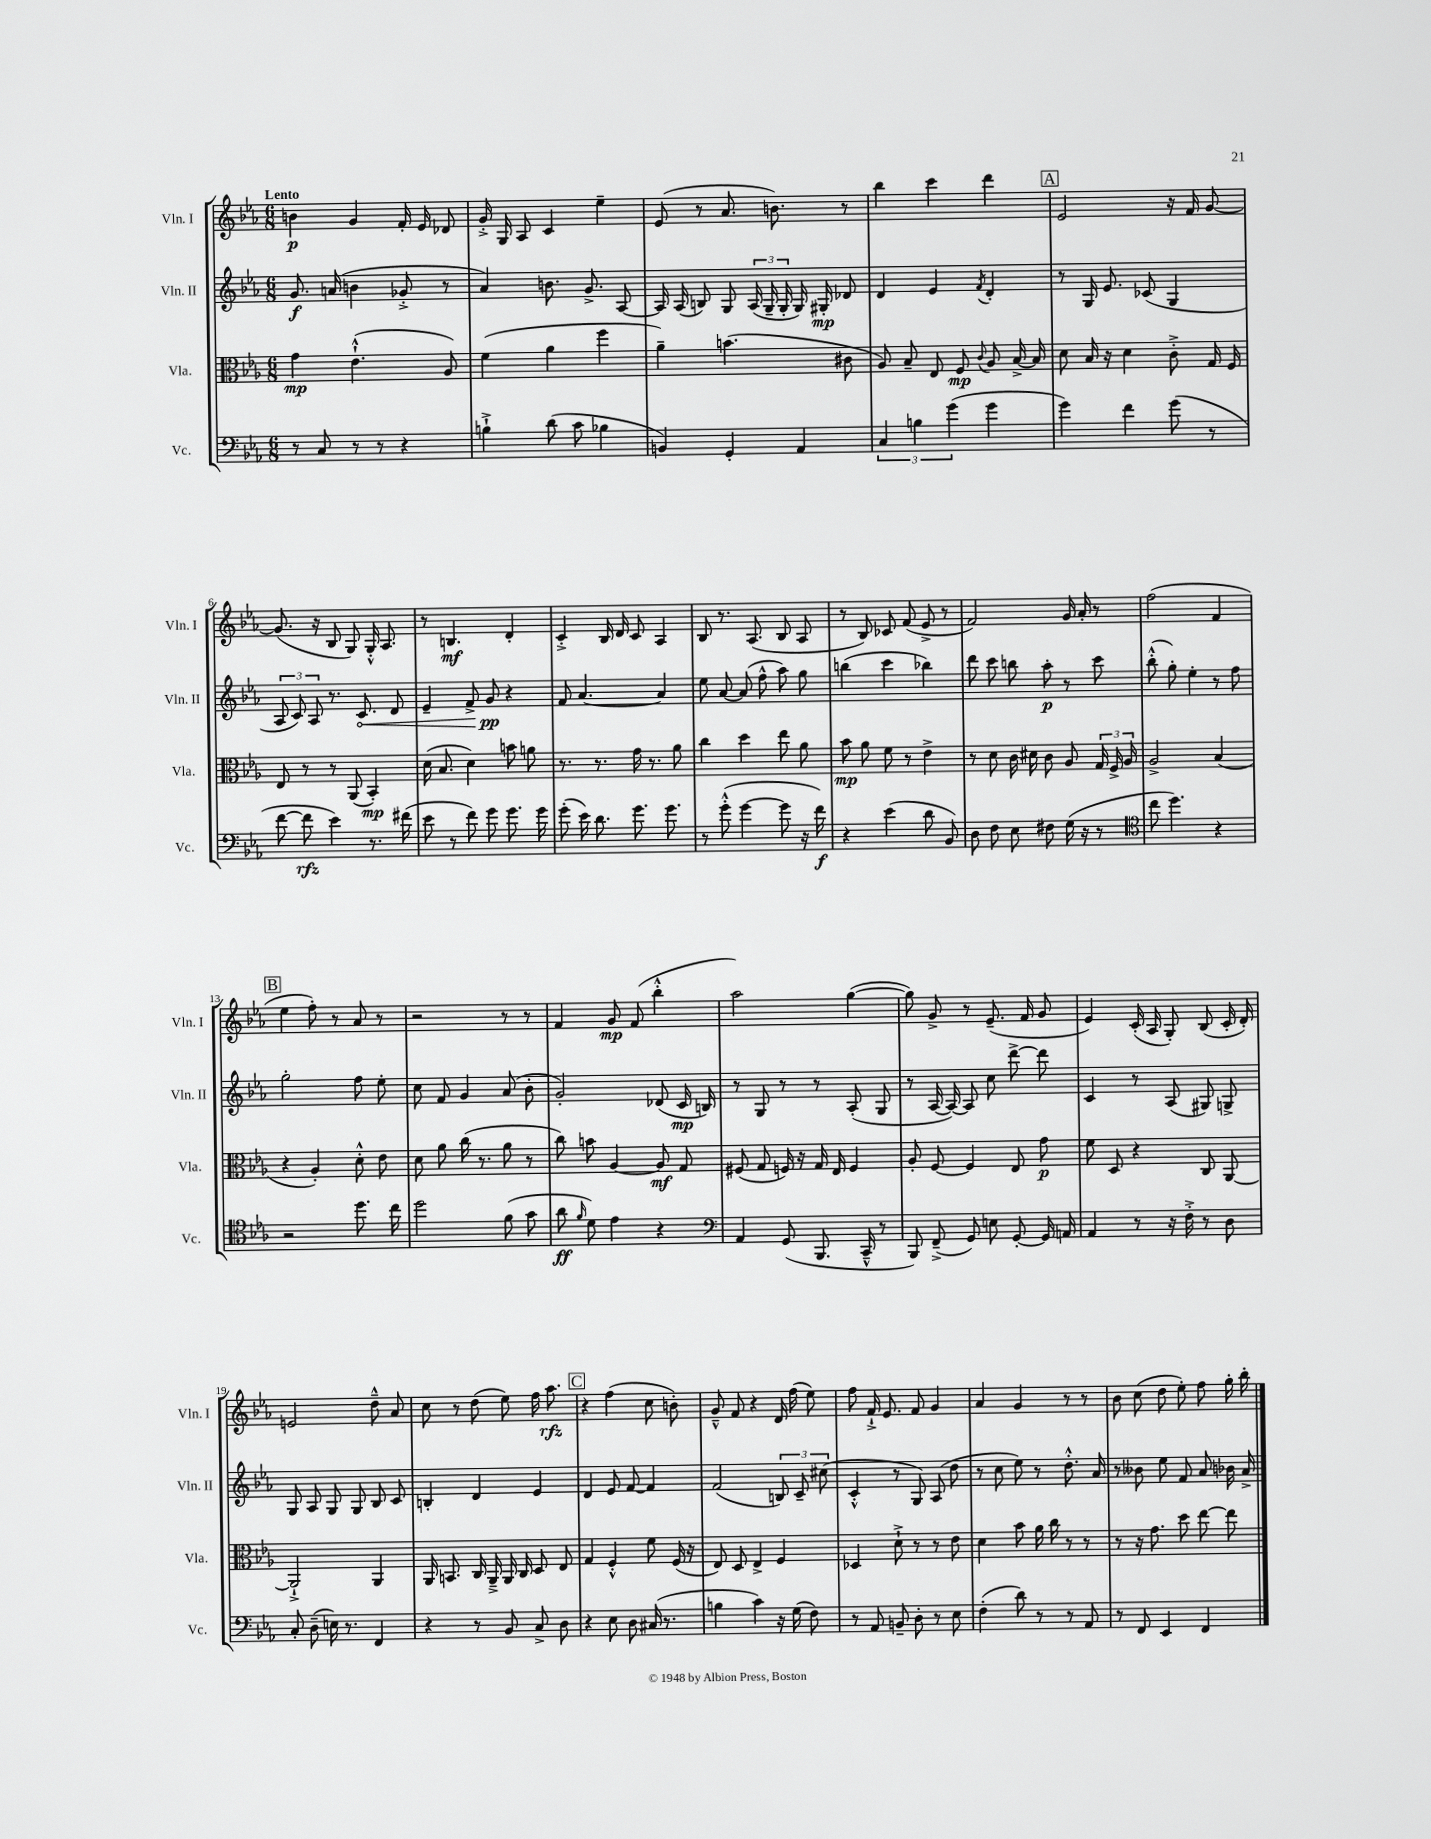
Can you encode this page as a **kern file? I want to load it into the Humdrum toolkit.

**kern	**kern	**kern	**kern
*staff4	*staff3	*staff2	*staff1
*clefF4	*clefC3	*clefG2	*clefG2
*k[b-e-a-]	*k[b-e-a-]	*k[b-e-a-]	*k[b-e-a-]
*M6/8	*M6/8	*M6/8	*M6/8
8r	4g\	8.g/	4b\
8C/	.	.	.
.	.	(16a/	.
8r	(4.e-`^^\	4b\	4g/
8r	.	.	.
4r	.	8g-'^/	16f'/
.	.	.	16e-/
.	8A-/)	8r	8d-/
=	=	=	=
4B`^\	(4f\	4a-/)	16g'^/
.	.	.	16G/
.	.	.	8A-/
(8d\	4a-\	8.b\	4c/
8c\	.	.	.
.	.	8.g^/	.
4B-\	4ff\	.	4ee-~\
.	.	[8A-/	.
=	=	=	=
4BB/)	4a-~\)	16A-/]	(8e-/
.	.	(16A-/	.
.	.	8B/)	8r
4GG'/	(4.b\	8G/	8.a-/
.	.	(24A-/	.
.	.	24G~/	.
.	.	.	8.b\)
.	.	24G'/	.
4AA-/	.	16G/)	.
.	.	16G#'/	.
.	8c#\	8d-/	8r
=	=	=	=
6C/	8A-/)	4d/	4bb-\
.	8B-~/	.	.
6B\	.	.	.
.	8E-/	4e-/	4ccc\
(6g\	.	.	.
.	8F/	.	.
.	8qqc/	8qf/	.
4g\	8A-/	4d'/	4ddd\
.	[16B-^/	.	.
.	16B-/]	.	.
=	=	=	=
4g\)	8d\	8r	2e-/
.	16B-/	16G/	.
.	16r	8.e-/	.
4f\	4d\	.	.
.	.	(8c-/	.
(8g\	8c'^\	4G/	16r
.	.	.	16f/
8r	16G/	.	[8g/
.	16F/	.	.
=	=	=	=
[8f\	8E-/	12A-/	(8.g/]
.	.	12c/)	.
8f\]	8r	.	.
.	.	12A-/	.
.	.	.	16r
4e-\)	8r	8.r	8B-/
.	(8AA-/	.	8G/)
.	.	8.c/	.
8.r	4BB-'/)	.	16G'^^/
.	.	.	8.A-/
.	.	8d/	.
(16f#\	.	.	.
=	=	=	=
8e-\	(16d\	4e-~/	8r
.	8.B-/	.	.
8r	.	.	4.B/
8f\)	4d\)	8f^/	.
8g\	.	8g/	.
8.g\	8b\	4r	4d'/
.	8a\	.	.
16g\	.	.	.
=	=	=	=
(8g'\	8.r	8f/	4c'^/
16e-\)	.	[4.a-/	.
8.d\	8.r	.	.
.	.	.	16B-/
.	.	.	16d/
8.g\	16g\	.	8c/
.	8.r	.	.
.	.	4a-/]	4A-/
8.g\	.	.	.
.	8a-\	.	.
=	=	=	=
8r	4cc\	8ee-\	8B-/
(8g'^^\	.	[8a-/	8.r
[4g\	4dd\	(8a-/]	.
.	.	.	(8.A-/
.	.	8ff^^\	.
8g\]	8ee-\	8aa-\)	8B-/
16r	8a-\	8gg\	8A-/
16f\)	.	.	.
=	=	=	=
4r	8b-\	(4bb\	8r
.	8a-\	.	8B-/)
(4e-\	8f\	4ccc\	8c-/
.	8r	.	(8f/
8d\	4e-^\	4bb-\)	8e-^/
8BB-/)	.	.	8r
=	=	=	=
8D\	8r	8ddd\	2f/)
8F\	8d\	8ccc\	.
8E-\	16c\	8bb\	.
.	16d#\	.	.
8F#\	8c\	8aa-'\	.
(16G\	8A-/	8r	16g/
16r	.	.	16a-'/
8r	24G/	8ccc\	8r
.	24F^/	.	.
.	24A-/	.	.
=	=	=	=
*clefC4	*	*	*
8cc\	2A-^/	(8bb-'^^\	(2ff\
4.dd\)	.	8gg'\)	.
.	.	4ee-'\	.
4r	(4B-/	8r	4f/
.	.	8ff\	.
=	=	=	=
2r	4r	2gg'\	4ee-\
.	4A-'/)	.	8ff'\)
.	.	.	8r
8.dd\	8d'^^\	8ff\	8a-/
.	8e-\	8ee-'\	8r
16cc\	.	.	.
=	=	=	=
2dd\	8d\	8cc\	2r
.	8a-\	8f/	.
.	(16cc\	4g/	.
.	8.r	.	.
(8f\	8a-\	(8a-/	8r
8g\	8r	8b-'\	8r
=	=	=	=
8a-\	8cc\)	2g'/)	4f/
16qqf/	.	.	.
8d\)	8b\	.	.
4e-\	[4A-/	.	8g/
.	.	.	(8f/
4r	8A-/]	(8d-/	4bb-'^^\
.	8G/	16c/	.
.	.	16B/)	.
=	=	=	=
*clefF4	*	*	*
4AA-/	(8F#/	8r	2aa-\)
.	8G/	8G/	.
(8GG/	16F/)	8r	.
.	16r	.	.
8.BBB-/	16G/	8r	.
.	16E-/	.	.
.	4F/	(8A-'/	([4gg\
16CC~^^/	.	.	.
8r	.	8G/	.
=	=	=	=
8BBB-/)	8A-'/	8r	8gg\])
(8FF~^/	[8F/	[16A-/	8g^/
.	.	16A-/_)	.
8GG/)	4F/]	8A-/]	8r
8E\	.	8cc\	(8.e-~/
[8GG'/	8E-/	[8ddd^\	.
.	.	.	16f/
16GG/]	8g\	8ddd\]	8g/
16AA/	.	.	.
=	=	=	=
4AA-/	8f\	4c/	4e-/)
.	8D/	.	.
8r	4r	8r	(16c'/
.	.	.	16A-/
16r	.	(8A-/	8G'/)
16F'^\	.	.	.
8r	8C/	8G#/)	(8B-/
8D\	[8AA-/	8G^/	16c'/
.	.	.	16d'/)
=	=	=	=
8C'/	2AA-`^/]	8G/	2e/
(8D~\	.	8A-/	.
16E\)	.	8G/	.
8.r	.	.	.
.	.	8G/	.
4FF/	4AA-/	8B-/	8dd~^^\
.	.	8c/	8a-/
=	=	=	=
4r	16AA-/	4B'/	8cc\
.	8.BB/	.	.
.	.	.	8r
8r	16C/	4d/	(8dd\
.	16AA-~^/	.	.
8BB-/	16AA-/	.	8ee-\)
.	16C/	.	.
8C^/	8D/	4e-/	16ff\
.	.	.	8.aa-\
8D\	8E-/	.	.
=	=	=	=
4r	4G/	4d/	4r
8E-\	4F'^^/	8e-/	(4ff\
8D\	.	[8f/	.
(16C#/	8f\	4f/]	8cc\
8.r	.	.	.
.	(16F/	.	8b'\)
.	16r	.	.
=	=	=	=
4B\	8E-/)	(2f/	8g~^^/
.	8D/	.	8f/
4c\)	4E-^/	.	4r
16r	4F/	12B/)	16d/
(16G\	.	.	(16ff\
.	.	12c~/	.
8F\)	.	.	8ee-\)
.	.	(12cc#\	.
=	=	=	=
8r	4D-/	4c'^^/	8ff\
8AA-/	.	.	16f`^/
.	.	.	8.e-/
8BB~/	8d`^\	8r	.
8D'\	8r	8G/)	8f/
8r	8r	(8A-/	4g/
8E-\	8e-\	8dd\	.
=	=	=	=
(4F'\	4d\	8r	4a-/
.	.	8cc\	.
8d\)	8b-\	8ee-\)	4g/
8r	16a-\	8r	.
.	16cc\	.	.
8r	8r	8.dd'^^\	8r
8AA-/	8r	.	8r
.	.	16a-/	.
=	=	=	=
8r	8r	8r	8b-\
8FF/	16r	8b--\	(8cc\
.	8.g\	.	.
4EE-/	.	8ee-\	8dd\
.	8dd\	8f/	8ee-'\)
4FF/	[8ee-\	8a-/	8ff\
.	8ee-\]	16b-\	16gg'\
.	.	16a-^/	16bb-'\
==	==	==	==
*-	*-	*-	*-
